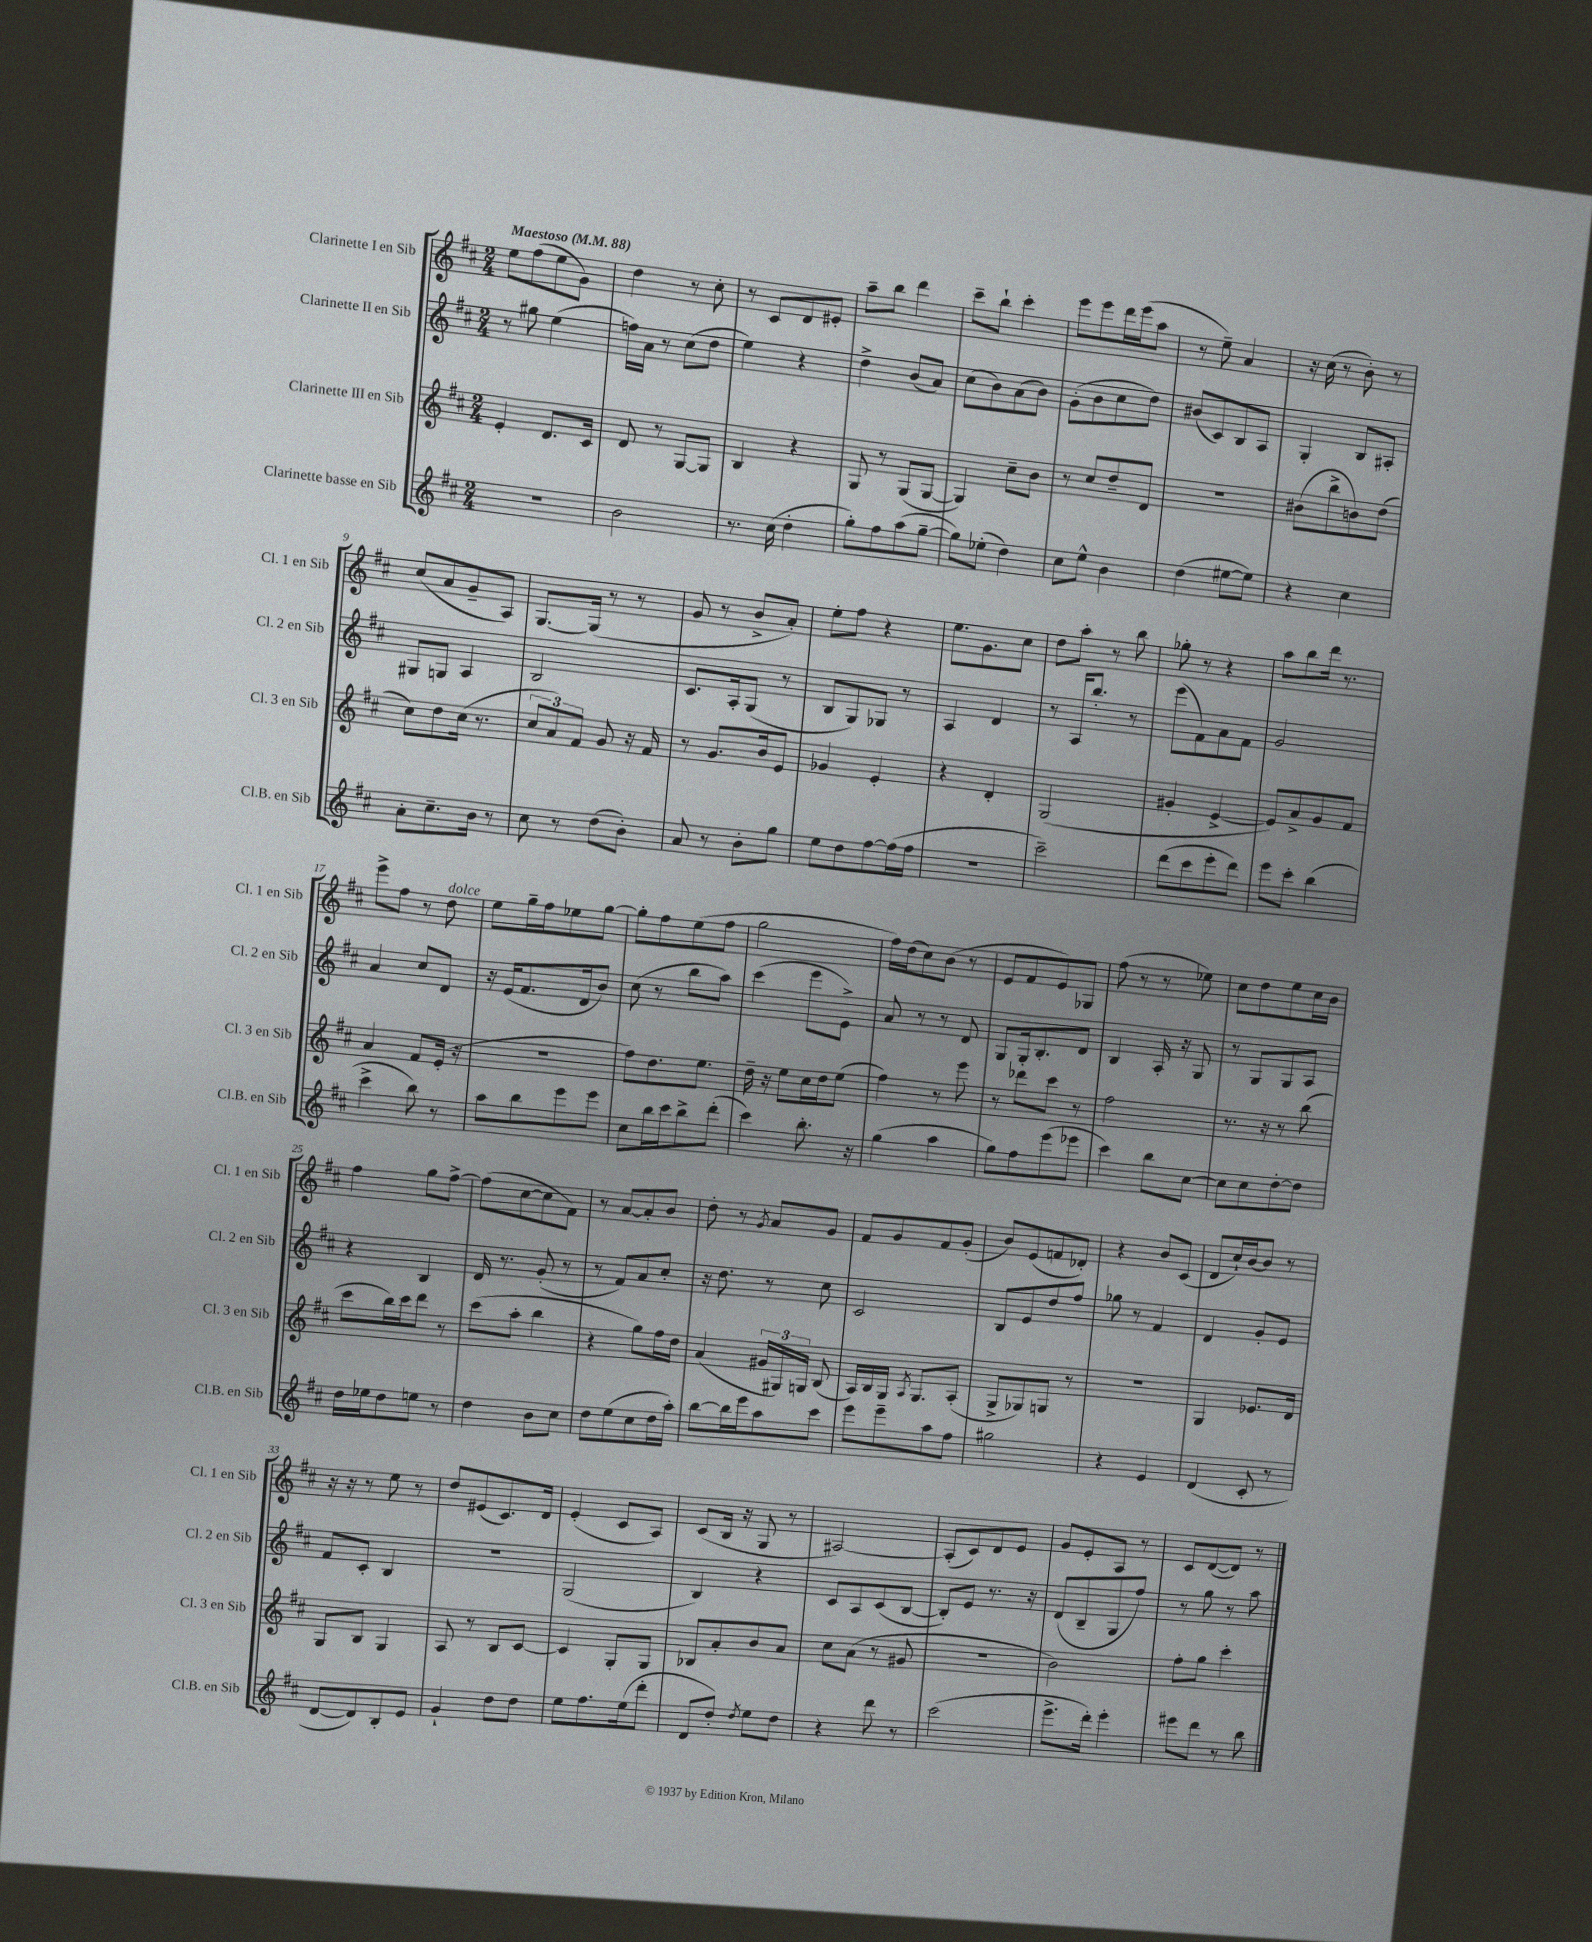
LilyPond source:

<<
\new StaffGroup <<
\new Staff = "s0" \with { instrumentName = "Clarinette I en Sib" shortInstrumentName = "Cl. 1 en Sib" } {
    \clef treble \key d \major \numericTimeSignature \time 2/4 \tempo "Maestoso" 4 = 88
    \autoBeamOff e''8[ fis''8( e''8 g'8]) |
    d''4 r8 cis''8-. |
    r8 cis'8[ d'8 eis'8]-. |
    a''8[-- b''8] d'''4 |
    cis'''8[-- b''8]-! cis'''4-. |
    e'''8[ e'''8 d'''16 e'''16( a''8] |
    r8 e''8--) a'4 |
    r16 cis''16( r8 b'8-.) r8 |
    cis''8[( a'8 g'8-- a8]) |
    g8.[~ g16]( r8 r8 |
    g'8 r8 b'8[-> a'8]-.) |
    e''8[-. fis''8] r4 |
    e''8.[ g'8. cis''8] |
    d''8[ a''8]-. r8 b''8 |
    ges''8-. r8 r4 |
    a''8[ b''8 d'''16] r8. |
    e'''8[-> fis''8] r8 d''8^\markup { \italic "dolce" } |
    e''8[ g''16-- fis''16 ees''8 g''8]~ |
    g''8[-. fis''8 e''8( fis''8] |
    g''2 |
    fis''16[) d''16( cis''8) b'8]( r8 |
    e'8[ fis'8 e'8) ges8] |
    fis''8( r8 r8 ees''8) |
    cis''8[ d''8 e''8 cis''16 b'16] |
    fis''4 g''8[ fis''8]~-> |
    fis''8[( cis''8~ cis''8 fis'8]) |
    r8 a'8[~ a'8-. b'8] |
    d''8-. r8 \acciaccatura { g'8 } a'8[ g'8] |
    fis'8[ g'8 fis'8 g'8]-.( |
    b'8[) e'8( f'8 des'8]-.) |
    r4 b'8[ cis'8]( |
    d'8[ cis''16-!) b'16~ b'8] r8 |
    r16 r16 r8 e''8 r8 |
    d''8[ eis'8( cis'8.) d'16] |
    e'4-.( cis'8[ a8]) |
    cis'8[( b16] r16 g8 r8 |
    ais2~) |
    ais8[-.( cis'8) d'8 e'8] |
    g'8[ e'8-. a8] r8 |
    cis'8[ d'8~( d'8]) r8 \bar "|." |
}
\new Staff = "s1" \with { instrumentName = "Clarinette II en Sib" shortInstrumentName = "Cl. 2 en Sib" } {
    \clef treble \key d \major \numericTimeSignature \time 2/4
    \autoBeamOff r8 gis''8 e''4( |
    f''16[) a'16] r8 cis''8[( d''8] |
    e''4) r4 |
    d''4-> b'8[( a'8]) |
    cis''8[( b'8) a'8( b'8]) |
    g'8[-.( b'8 cis''8 d''8]) |
    bis'8[( cis'8) b8 a8] |
    g4-. b8[ ais8]-. |
    gis8[ g8] a4 |
    b2 |
    cis'8.[ a16-. g8]( r8 |
    b8[ g8) ges8] r8 |
    a4 d'4 |
    r8 a16[ b''8.]-. r8 |
    e'''8[( fis'8) a'8 fis'8] |
    g'2 |
    a'4 cis''8[ d'8] |
    r16 e'16[( fis'8. d'16 b'8]) |
    cis''8( r8 b''8[ a''8]) |
    cis'''4( e'''8[ e'8]->) |
    a'8 r8 r8 d'8 |
    g8[ g16-. b8.-. d'8] |
    b4 a16-. r16 g8 |
    r8 g8[ g8 a8] |
    r4 b4 |
    d'16 r8. g'8-.( r8 |
    r8 fis'8[) a'8 cis''8]-. |
    r16 d''8. r8 cis''8 |
    cis'2 |
    b8[ e'8 d''8 fis''8] |
    ges''8 r8 fis'4 |
    d'4 g'8[-. e'8] |
    fis'8[ cis'8]-. b4 |
    R2 |
    g2( |
    b4) r4 |
    cis'8[ a8 cis'8( b8]~ |
    b8[-.) e'8] r8. r16 |
    d'8[( b8-- g8 fis''8]) |
    r8 g''8 r8 a''8 \bar "|." |
}
\new Staff = "s2" \with { instrumentName = "Clarinette III en Sib" shortInstrumentName = "Cl. 3 en Sib" } {
    \clef treble \key d \major \numericTimeSignature \time 2/4
    \autoBeamOff e'4-. d'8.[ cis'16] |
    d'8 r8 g8[~ g8] |
    b4 r4 |
    g8 r8 g8[( g8]~ |
    g4) cis''8[-- b'8] |
    r8 cis''8[ d''8-- d'8] |
    R2 |
    bis'8[( b''8-> b'8) d''8]( |
    cis''8[) d''8 cis''16]( r8. |
    \tuplet 3/2 { cis''8[ a'8) fis'8] } g'8 r16 fis'16 |
    r8 g'8.[ b'16 e'8] |
    ges'4 e'4-. |
    r4 d'4-. |
    g2( |
    gis'4-. e'4~-> |
    e'8[) a'8-> g'8 fis'8] |
    a'4 fis'8[ e'16]-.( r16 |
    R2 |
    fis''8[) d''8. e''8.] |
    d''16-- r16 e''8[ cis''16 d''16 e''8]( |
    fis''4) r8 e'''8 |
    r8 des'''8[ cis'''8] r8 |
    fis''2 |
    r8. r16 r8 b''8( |
    cis'''8[ b''16) cis'''16 d'''8] r8 |
    cis'''8[( a''8]-. b''4 |
    r4 g''8[) fis''16 d''16] |
    a'4( \tuplet 3/2 { gis'16[ gis16) g16] } b8( |
    a16[) b16 g16] \acciaccatura { a8 } g8.[ a8]-.( |
    g8[-> ges8) g8] r8 |
    R2 |
    g4 ees'8.[ d'16] |
    g8[ b8] g4 |
    a8 r8 b8[ cis'8]~ |
    cis'4 g8[-. g8] |
    bes8[ a'8-. b'8 a'8] |
    cis''8[ a'8]( r8 gis'8 |
    r2 |
    b'2) |
    fis''8[-. g''8] cis'''4-. \bar "|." |
}
\new Staff = "s3" \with { instrumentName = "Clarinette basse en Sib" shortInstrumentName = "Cl.B. en Sib" } {
    \clef treble \key d \major \numericTimeSignature \time 2/4
    \autoBeamOff R2 |
    b'2 |
    r8. cis''16( d''4-. |
    g''8[-.) fis''8 a''8( g''8]~-- |
    g''8[) ees''8]-.( d''4) |
    cis''8[ e''8]-^ b'4 |
    d''4( eis''8[~ eis''8]) |
    r4 cis''4 |
    a'8[-. cis''8.-- b'16] r8 |
    cis''8 r8 d''8[( b'8]-.) |
    a'8 r8 b'8[-. g''8] |
    e''8[ d''8 fis''8~ fis''16( fis''16] |
    r2 |
    cis'''2--) |
    d'''8[( cis'''8 e'''8-. d'''8]) |
    e'''8[ cis'''8]-. b''4( |
    cis'''4-> b''8) r8 |
    a''8[ b''8 e'''8 e'''8] |
    cis''8[ b''16 cis'''16 b''8-> d'''8]-.( |
    cis'''4) b''8.-. r16 |
    g''4( a''4 |
    g''8[) fis''8 e'''8( ees'''8] |
    cis'''4) b''8[ cis''8]~ |
    cis''8[ cis''8 d''8~-. d''8] |
    d''16[ ees''16 d''8 e''8] r8 |
    d''4 b'8[ cis''8] |
    d''8[ e''8( cis''8 d''16 a''16]-.) |
    b''8[~ b''16 e'''16 a''8 cis'''8] |
    e'''8[ e'''8-- a''8 fis''8] |
    gis''2 |
    r4 e'4 |
    d'4( cis'8-. r8 |
    d'8[~ d'8) b8-. e'8] |
    g'4-! d''8[ d''8] |
    e''8[ fis''8. e''16( d'''8]-. |
    d'8[ d''8]-.) \acciaccatura { d''8 } e''8[ d''8] |
    r4 d'''8 r8 |
    cis'''2( |
    e'''8.[-> d'''16]-.) e'''4-. |
    eis'''8[ d'''8] r8 b''8 \bar "|." |
}
>>
>>
